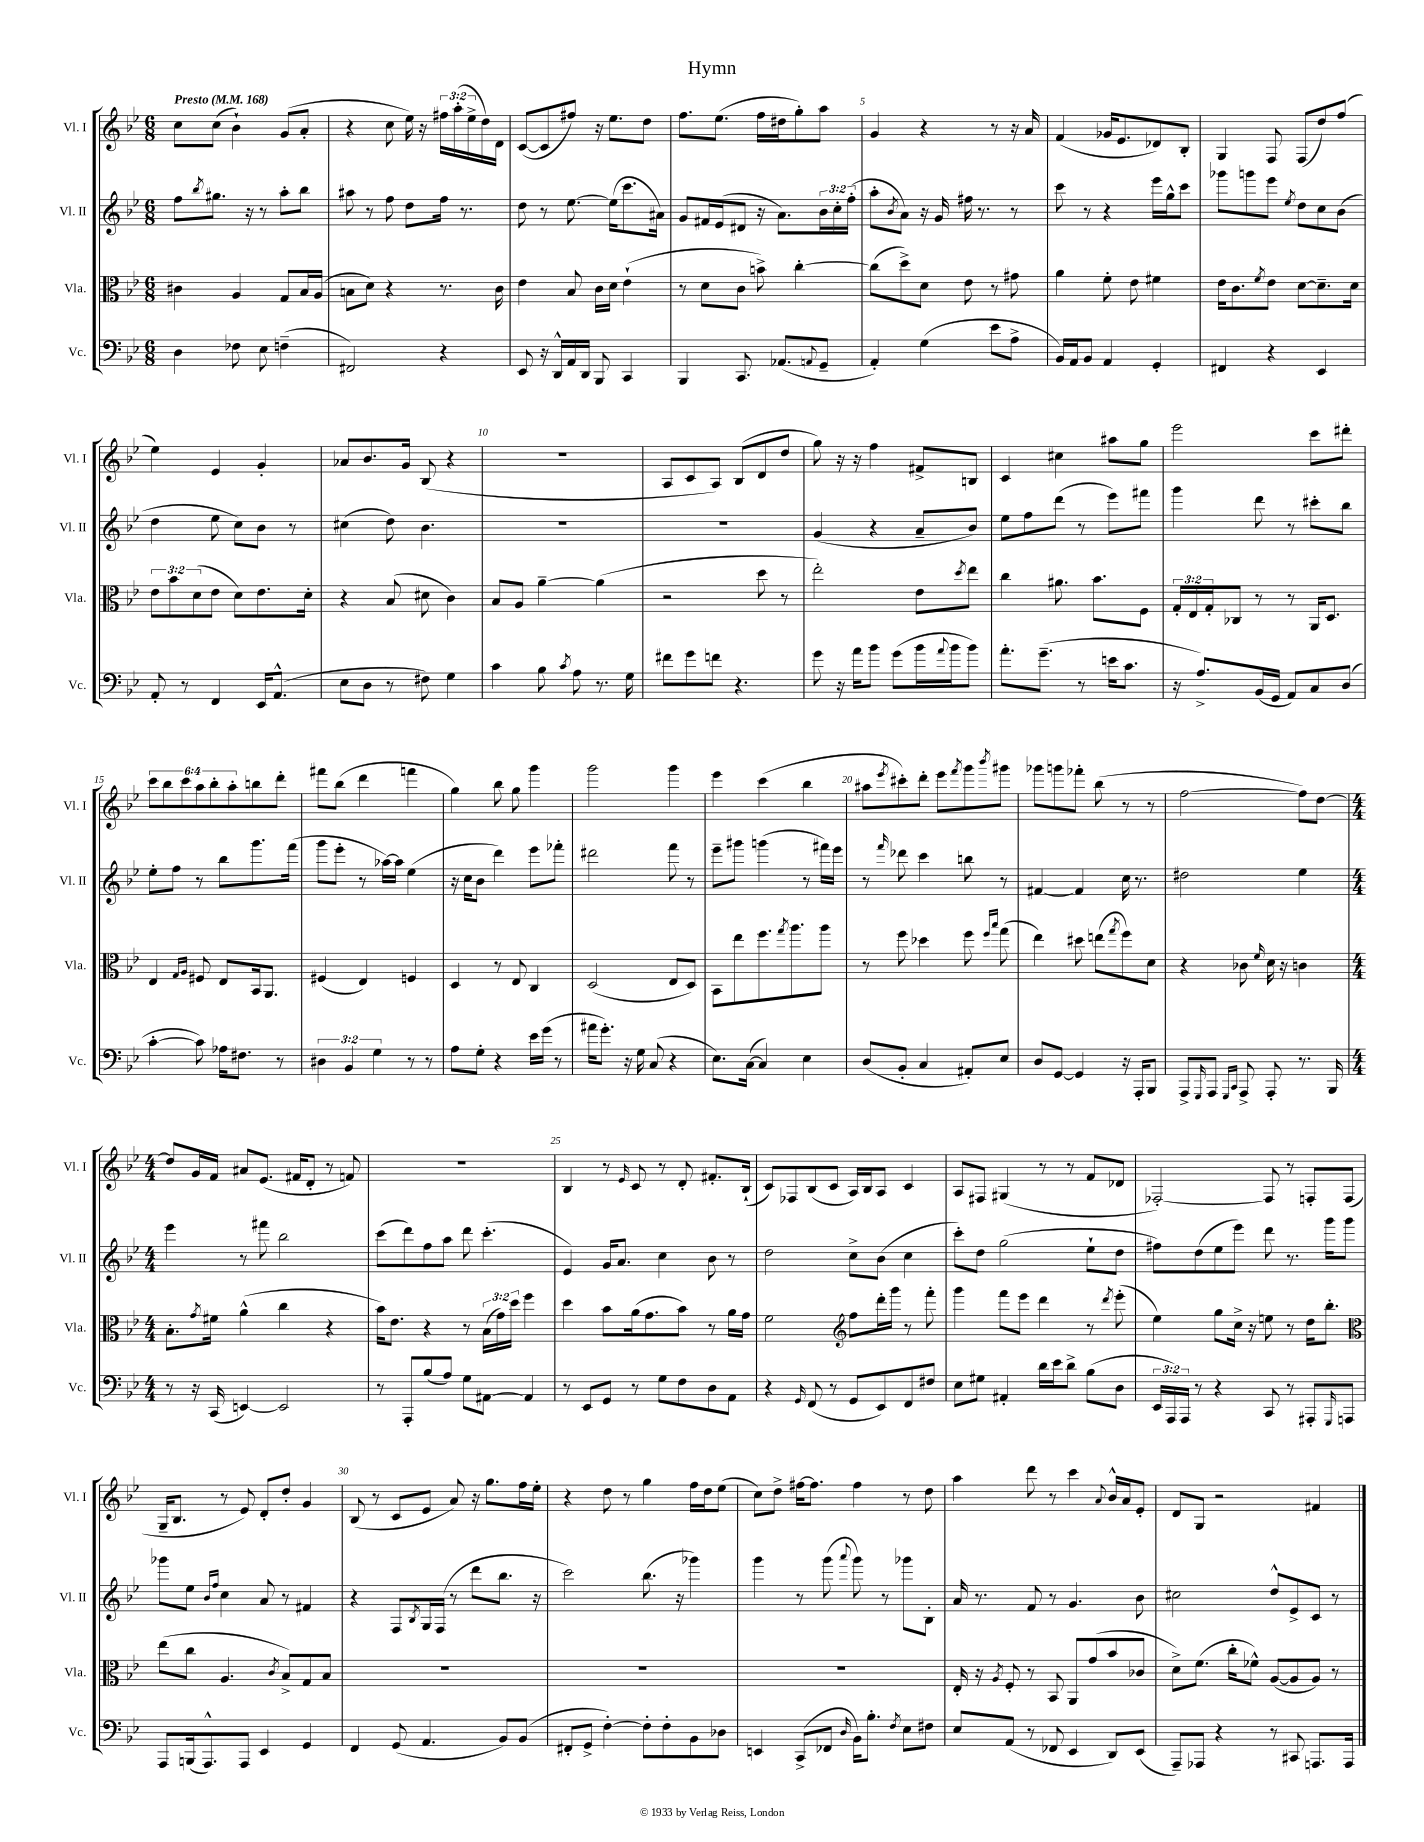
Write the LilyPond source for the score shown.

\header { title = "Hymn" }
<<
\new StaffGroup <<
\new Staff = "s0" \with { instrumentName = "Vl. I" shortInstrumentName = "Vl. I" } {
    \clef treble \key bes \major \numericTimeSignature \time 6/8 \override Staff.TupletNumber.text = #tuplet-number::calc-fraction-text \tempo "Presto" 4 = 168
    c''8 c''8( bes'4-!) g'8( a'8-. |
    r4 c''8 ees''16) r16 \tuplet 3/2 { fis''16 a''16-.( ees''16-> } d''16) d'16 |
    c'8~( c'8 fis''8) r16 ees''8. d''8 |
    f''8. ees''8.( f''16 dis''16 g''8-.) a''8 |
    g'4 r4 r8 r16 a'16 |
    f'4( ges'16 ees'8. des'8) bes8-. |
    g4 f8 f8( d''8) f''8( |
    ees''4) ees'4 g'4-. |
    aes'8 bes'8. g'16 bes8( r4 |
    R2. |
    a8 c'8 a8) bes8( d'8 d''8 |
    g''8) r16 r16 f''4 fis'8-> b8 |
    c'4 cis''4 ais''8 g''8 |
    ees'''2 c'''8 dis'''8-. |
    \tuplet 6/4 { c'''8 bes''8 c'''8 a''8 bes''8-. a''8-. } b''8 d'''8-. |
    fis'''8 bes''8( d'''4 f'''4 |
    g''4) bes''8 g''8 g'''4 |
    g'''2 g'''4 |
    ees'''4 c'''4( bes''4 |
    ais''8 \acciaccatura { ees'''8 } cis'''8-.) d'''8-. ees'''8 \acciaccatura { f'''8 } g'''8 \acciaccatura { bes'''8 } gis'''8 |
    ges'''8 g'''8 fes'''8-. bes''8( r8 r8 |
    f''2~ f''8) d''8~ |
    \numericTimeSignature \time 4/4 d''8 g'16 f'16 ais'8 ees'8.( fis'16 d'8-. r8 f'8) |
    R1 |
    bes4 r8 \grace { ees'16 } c'8 r8 d'8-. fis'8.-. bes16-!( |
    c'8) fes8 bes8( c'8 a16) bes16 a8 c'4 |
    a8 fis8 gis4( r8 r8 f'8 des'8 |
    fes2~-.) fes8 r8 f8-. f8( |
    g16-- bes8. r8 ees'8) d'8-. d''8-. g'4 |
    bes8( r8 c'8 ees'8 a'8) r16 g''8. f''16 ees''16-. |
    r4 d''8 r8 g''4 f''16 d''16 ees''8( |
    c''8) d''8-> fis''16~ fis''8. fis''4 r8 d''8 |
    a''4 d'''8 r8 c'''4 \appoggiatura { a'8 } bes'16-^ a'16 ees'8-. |
    d'8 g8 r2 fis'4 \bar "|." |
}
\new Staff = "s1" \with { instrumentName = "Vl. II" shortInstrumentName = "Vl. II" } {
    \clef treble \key bes \major \numericTimeSignature \time 6/8 \override Staff.TupletNumber.text = #tuplet-number::calc-fraction-text
    f''8 \acciaccatura { bes''8 } gis''8. r16 r8 a''8-. bes''8 |
    ais''8 r8 f''8 d''8 f''16 r8. |
    d''8 r8 ees''8.~ ees''16( c'''8. ais'16) |
    g'8 fis'16 ees'16( dis'8 r16 a'8.) \tuplet 3/2 { bes'16 c''16-. f''16-.( } |
    a''8-. \acciaccatura { bes'8 } a'8) r16 g'16 fis''16 r8. r8 |
    c'''8 r8 r4 ees'''16 g''16-^ c'''8 |
    ges'''8 g'''8 ees'''8 \acciaccatura { ees''8 } d''8 c''8 bes'8( |
    d''4 ees''8 c''8) bes'8 r8 |
    cis''4( d''8) bes'4. |
    R2. |
    R2. |
    g'4( r4 a'8-- bes'8) |
    ees''8 f''8 d'''8( r8 ees'''8) fis'''8 |
    g'''4 d'''8 r8 cis'''8-. bes''8 |
    ees''8-. f''8 r8 bes''8 g'''8. f'''16( |
    g'''8 ees'''8-. r8 aes''16~) aes''16 ees''4( |
    r16 c''16 bes'8 d'''4) ees'''8 fes'''8-. |
    dis'''2 f'''8 r8 |
    ees'''8-- gis'''8 g'''4( r8 fis'''16) ees'''16 |
    r8 \grace { f'''16 } des'''8 c'''4 b''8 r8 |
    fis'4~ fis'4 c''16 r8. |
    dis''2 ees''4 |
    \numericTimeSignature \time 4/4 ees'''4 r8 fis'''8 bes''2 |
    c'''8( d'''8) f''8 a''8 d'''8 c'''4.-.( |
    ees'4) g'16 a'8. c''4 bes'8 r8 |
    d''2 c''8-> bes'8( c''4 |
    c'''8-.) d''8 g''2( ees''8-! d''8 |
    fis''8) d''8( ees''8 ees'''8) d'''8 r8. g'''16 g'''8 |
    ges'''8 ees''8 \grace { bes'16 f''16 } c''4 a'8 r8 fis'4 |
    r4 f8 \acciaccatura { bes8 } g16 f16( r8 d'''8 bes''8. r16 |
    c'''2) bes''8.( r16 ges'''4) |
    g'''4 r8 g'''8( \appoggiatura { a'''8 } g'''8) r8 ges'''8 bes8-. |
    a'16 r8. f'8 r8 g'4. bes'8 |
    cis''2 d''8-^ ees'8-> c'8 r8 \bar "|." |
}
\new Staff = "s2" \with { instrumentName = "Vla." shortInstrumentName = "Vla." } {
    \clef alto \key bes \major \numericTimeSignature \time 6/8 \override Staff.TupletNumber.text = #tuplet-number::calc-fraction-text
    cis'4 a4 g8 bes16 a16( |
    b8 d'8) r4 r8. c'16 |
    ees'4 bes8 c'16 d'16 ees'4-!( |
    r8 d'8 c'8 b'8->) c''4~-. |
    c''8( d''8->) d'8 ees'8 r8 gis'8 |
    a'4 f'8-. ees'8 fis'4 |
    ees'16 c'8. \acciaccatura { f'8 } ees'8 d'8~ d'8.-- d'16 |
    \tuplet 3/2 { ees'8 bes'8 d'8( } ees'8 d'8) ees'8. d'16-. |
    r4 bes8( dis'8 c'4) |
    bes8 a8 a'4~-- a'4( |
    r2 d''8 r8 |
    ees''2-.) ees'8 \acciaccatura { d''8 } ees''8 |
    c''4 ais'8. bes'8. f8 |
    \tuplet 3/2 { g16-. ees16 g16-. } ces8 r8 r8 a,16 d8. |
    ees4 \grace { g16 a16 } fis8 ees8 bes,16 a,8. |
    fis4( ees4) f4 |
    d4 r8 ees8 c4 |
    d2( ees8 d8) |
    bes,8 ees''8 f''8. \acciaccatura { g''8 } a''8. a''8 |
    r8 f''8 des''4 f''8 \grace { f''16 bes''16 } g''8( |
    ees''4) dis''8 e''8( \acciaccatura { g''8 } f''8) d'8 |
    r4 ces'8 \grace { f'16 } d'16 r16 c'4 |
    \numericTimeSignature \time 4/4 bes8.-. \acciaccatura { g'8 } fis'16 a'4-^( c''4 r4 |
    bes'16) ees'8. r4 r8 \tuplet 3/2 { bes16( g'16) d''16 } f''4 |
    d''4 bes'8 a'16( g'8. bes'8) r8 a'16 g'16 |
    f'2 \clef treble f''8 d'''16-. g'''16 r8 f'''8-. |
    g'''4 f'''8 ees'''8 d'''4 r8 \acciaccatura { d'''8 } ees'''8-.( |
    ees''4) g''8 c''16-> r16 e''8 r8 d''16 bes''8.-. |
    \clef alto ees''8( c''8 a4. \acciaccatura { c'8 } bes8->) g8 bes8 |
    R1 |
    R1 |
    R1 |
    ees16-. r16 \acciaccatura { a8 } f8-. r8 bes,8 a,8 g'8( bes'8 ces'8 |
    d'8->) f'8.( c''16-. fes'8-^) a8~( a8 a8) r8 \bar "|." |
}
\new Staff = "s3" \with { instrumentName = "Vc." shortInstrumentName = "Vc." } {
    \clef bass \key bes \major \numericTimeSignature \time 6/8 \override Staff.TupletNumber.text = #tuplet-number::calc-fraction-text
    d4 fes8 ees8 f4--( |
    fis,2) r4 |
    ees,8 r16 d,16-^ a,16 d,16 bes,,8 c,4 |
    bes,,4 c,8. aes,8.( \appoggiatura { a,8 } g,8-- |
    a,4-.) g4( ees'8 a8-> |
    bes,16) a,16 bes,8 a,4 g,4-. |
    fis,4 r4 ees,4 |
    a,8-. r8 f,4 ees,16 a,8.-^( |
    ees8 d8 r8 fis8) g4 |
    c'4 bes8 \acciaccatura { c'8 } a8 r8. g16 |
    fis'8 g'8 f'8 r4. |
    g'8 r16 a'16 bes'8 g'8( bes'16 \appoggiatura { a'8 } bes'16 bes'8) |
    a'8.-. g'8.--( r8 e'16 c'8. |
    r16 a8.->) bes,16( g,16 a,8) c8 d8( |
    c'4~-. c'8) aes16 fis8. r8 |
    \tuplet 3/2 { dis4 bes,4 g4 } r8 r8 |
    a8 g8-. r4 ees'16 g'16( r8 |
    ais'16 g'8.-.) r16 g16 c8( r4 |
    ees8.) c16~( c4) ees4 |
    d8( bes,8-. c4 ais,8-.) ees8 |
    d8 g,8~ g,4 r16 a,,16-. bes,,8 |
    a,,8-> \grace { g,,16 } a,,8 \grace { g,,16 c,16 } a,,8-> a,,8-. r8. bes,,16 |
    \numericTimeSignature \time 4/4 r8 r16 c,16( e,4~) e,2 |
    r8 a,,8-. bes8( a8) g8 ais,8~ ais,4 |
    r8 ees,8 g,8 r8 g8 f8 d8 a,8 |
    r4 \grace { g,16 } f,8( r8 g,8 ees,8) f,8 fis8 |
    ees8 gis8 ais,4-. d'16 ees'16 d'8-> bes8( d8 |
    \tuplet 3/2 { ees,16 a,,16) a,,16 } r8 r4 c,8 r8 ais,,8-. \grace { g,,16 } a,,8 |
    a,,8 b,,16( a,,8.-^) a,,8 ees,4 g,4 |
    f,4 g,8( a,4. bes,8) bes,8( |
    fis,8-. g,8-> f4~-.) f8-. f8-. bes,8 des8 |
    e,4 c,8->( fes,8 \grace { d16 } bes,16) bes8.-. \acciaccatura { f8 } ees8 fis8 |
    ees8 a,8( r8 fes,8 ees,4 d,8) ees,8( |
    a,,8--) aes,,8 r4 r8 cis,8 a,,8. a,,16 \bar "|." |
}
>>
>>
\layout { \context { \Score \override BarNumber.break-visibility = ##(#f #t #t) barNumberVisibility = #(every-nth-bar-number-visible 5) } }
